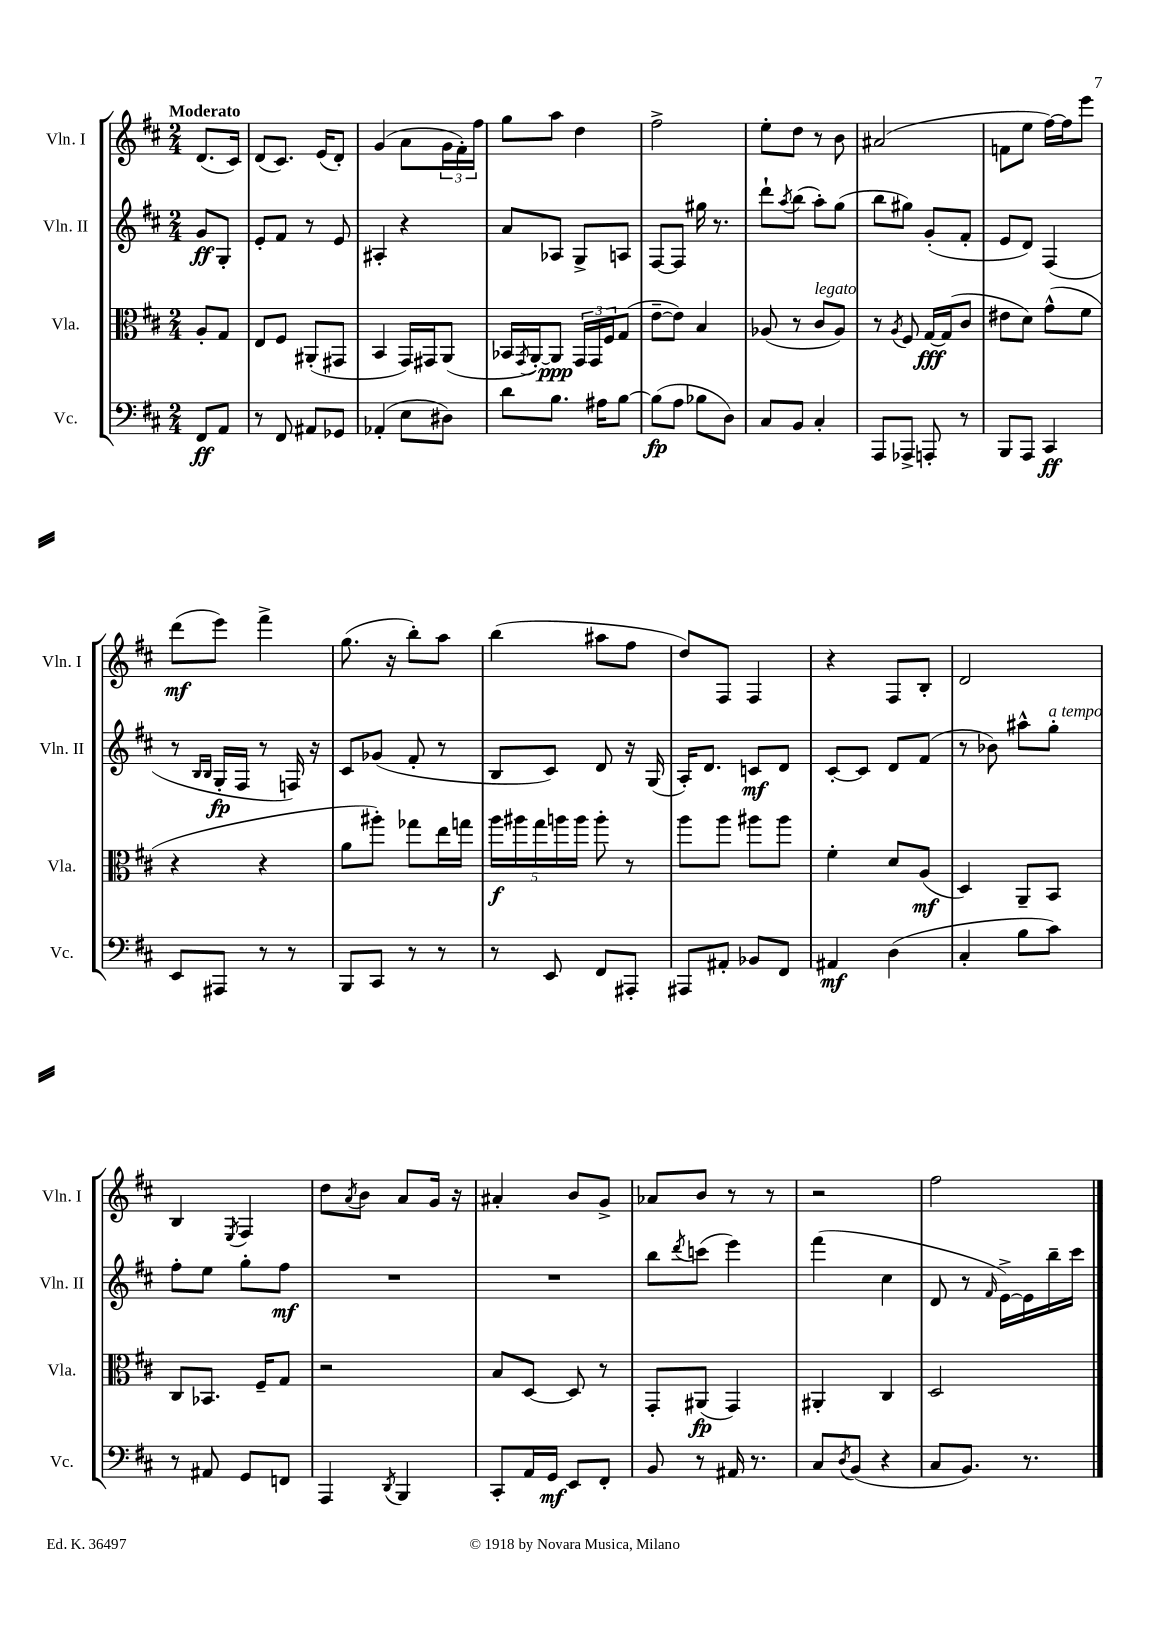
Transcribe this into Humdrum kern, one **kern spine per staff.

**kern	**kern	**kern	**kern
*staff4	*staff3	*staff2	*staff1
*clefF4	*clefC3	*clefG2	*clefG2
*k[f#c#]	*k[f#c#]	*k[f#c#]	*k[f#c#]
*M2/4	*M2/4	*M2/4	*M2/4
8FF#	8A'	8g	(8.d
8AA	8G	8G'	.
.	.	.	16c#)
=	=	=	=
8r	8E	8e'	(8d
8FF#	8F#	8f#	8.c#)
8AA#	(8AA#'	8r	.
.	.	.	(16e
8GG-	8GG#	8e	8d')
=	=	=	=
(4AA-'	4BB	4A#'	(4g
8E	16GG)	4r	8a
.	16GG#	.	.
8D#)	(8AA	.	24g
.	.	.	24f#')
.	.	.	24ff#
=	=	=	=
8d	16BB-	8a	8gg
.	8qGG	.	.
.	[16AA')	.	.
8.B	8AA]	8A-	8aa
.	24GG	8G^	4dd
.	24GG	.	.
16A#	.	.	.
.	24F#	.	.
[8B	(8G	8A	.
=	=	=	=
(8B]	[8e~	[8F#	2ff#^
8A	8e])	8F#]	.
8B-	4B	16gg#	.
.	.	8.r	.
8D)	.	.	.
=	=	=	=
8C#	(8A-	8ddd`	8ee'
.	.	8qaa	.
8BB	8r	(8bb	8dd
4C#'	8c#	8aa')	8r
.	8A-)	(8gg	8b
=	=	=	=
8AAA	8r	8bb	(2a#
.	8qA	.	.
8AAA-^	8F#	8gg#)	.
8AAA'	[16G	(8g'	.
.	(16G]	.	.
8r	8c#	8f#'	.
=	=	=	=
8BBB	8e#	8e	8f
8AAA	8d)	8d)	8ee
4CC#	(8g^^	(4F#	[16ff#)
.	.	.	16ff#]
.	8f#	.	8eee
=	=	=	=
8EE	4r	8r	(8ddd
.	.	16qqB	.
.	.	16qqB	.
8AAA#	.	16G'	8eee)
.	.	16F#	.
8r	4r	8r	4fff#^
8r	.	16F)	.
.	.	16r	.
=	=	=	=
8BBB	8a	8c#	(8.gg
8CC#	8aa#')	(8g-	.
.	.	.	16r
8r	8gg-	8f#'	8bb')
8r	16ee	8r	8aa
.	16gg	.	.
=	=	=	=
8r	20aa	8B	(4bb
.	20aa#	.	.
.	20gg	.	.
8EE	.	8c#)	.
.	20aa	.	.
.	20aa	.	.
8FF#	8aa'	8d	8aa#
8AAA#'	8r	16r	8ff#
.	.	(16G	.
=	=	=	=
8AAA#	8aa	16A')	8dd)
.	.	8.d	.
8AA#'	8aa	.	8F#
8BB-	8aa#	8c	4F#
8FF#	8aa#	8d	.
=	=	=	=
4AA#	4f#'	[8c#'	4r
.	.	8c#]	.
(4D	8d	8d	8F#
.	(8A	(8f#	8B'
=	=	=	=
4C#'	4D)	8r	2d
.	.	8b-)	.
8B	8AA~	8aa#^^	.
8c#)	8BB	8gg'	.
=	=	=	=
8r	8C#	8ff#'	4B
8AA#	8.BB-	8ee	.
.	.	.	8qE
8GG	.	8gg'	4F#
.	16F#~	.	.
8FF	8G	8ff#	.
=	=	=	=
4AAA	2r	2r	8dd
.	.	.	8qa
.	.	.	8b
8qDD	.	.	.
4BBB	.	.	8a
.	.	.	16g
.	.	.	16r
=	=	=	=
8CC#'	8B	2r	4a#'
16AA	[8D	.	.
16GG	.	.	.
8EE	8D]	.	8b
8FF#'	8r	.	8g^
=	=	=	=
8BB	8GG'	8bb	8a-
.	.	8qddd	.
8r	(8AA#	(8ccc	8b
16AA#	4GG)	4eee)	8r
8.r	.	.	.
.	.	.	8r
=	=	=	=
8C#	4AA#'	(4fff#	2r
8qD	.	.	.
(8BB	.	.	.
4r	4C#	4cc#	.
=	=	=	=
8C#	2D	8d	2ff#
8.BB)	.	8r	.
.	.	16qqf#	.
.	.	[16e^)	.
8.r	.	16e]	.
.	.	16bb~	.
.	.	16ccc#	.
==	==	==	==
*-	*-	*-	*-
